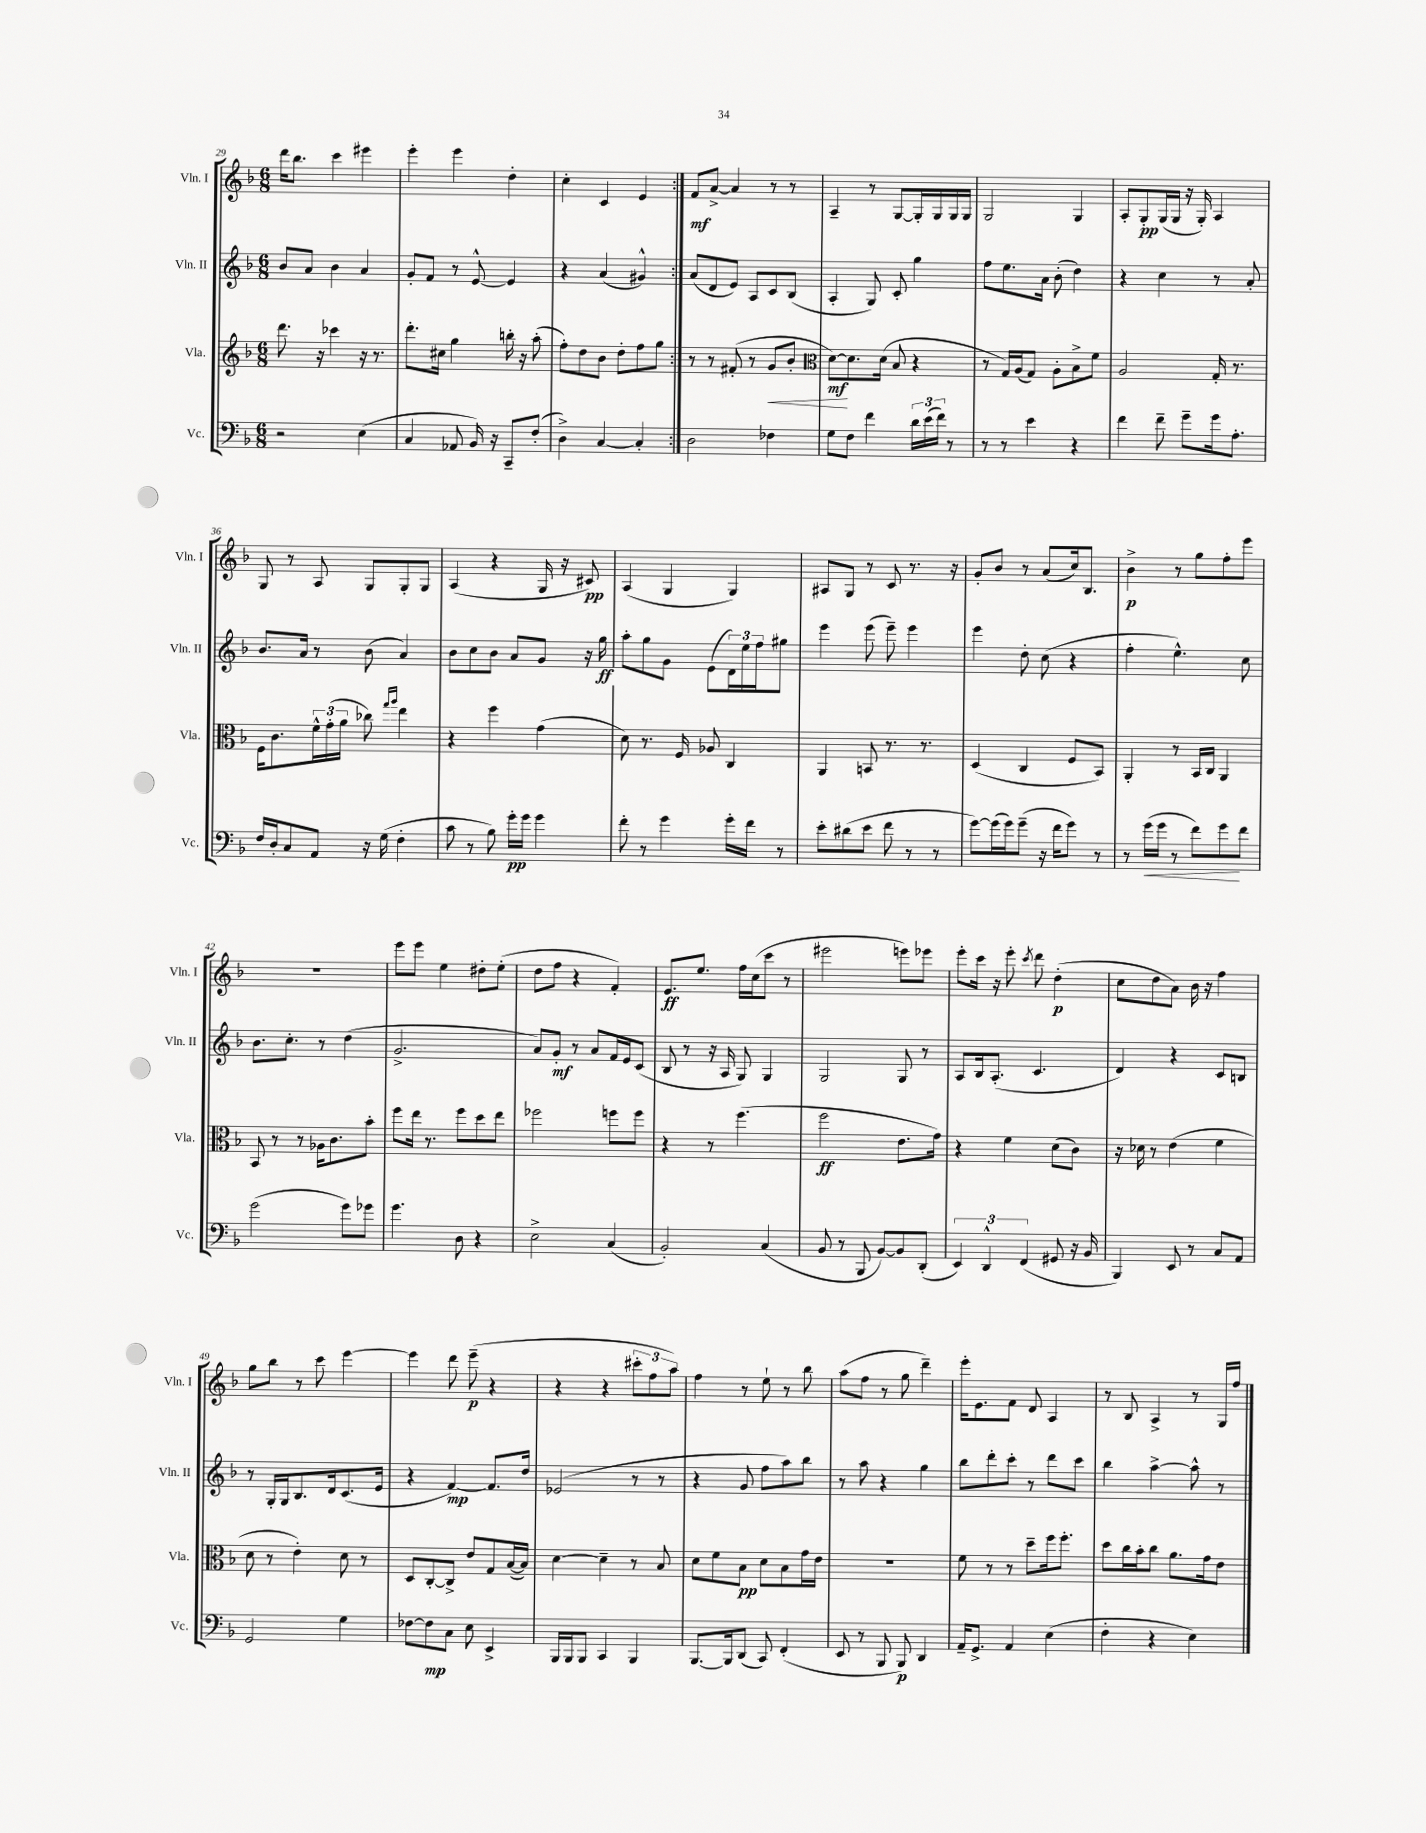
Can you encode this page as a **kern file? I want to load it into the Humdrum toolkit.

**kern	**kern	**kern	**kern
*staff4	*staff3	*staff2	*staff1
*clefF4	*clefG2	*clefG2	*clefG2
*k[b-]	*k[b-]	*k[b-]	*k[b-]
*M6/8	*M6/8	*M6/8	*M6/8
2r	8.ddd\	8b-/L	16ddd\LK
.	.	.	8.bb-\J
.	.	8a/J	.
.	16r	.	.
.	4ccc-\	4b-\	4ccc\
(4E\	16r	4a/	4eee#\
.	8.r	.	.
=	=	=	=
4C/	8.ddd'\L	8g'/L	4eee'\
.	.	8f/J	.
.	16cc#\Jk	.	.
8AA-/	4gg\	8r	4eee\
16BB-/)	.	[8e^^/	.
16r	.	.	.
8CC~/L	16bb'\	4e/]	4dd'\
.	16r	.	.
(8F'/J	(8aa'\	.	.
=	=	=	=
4D^\)	8ff'\L)	4r	4cc'\
.	8dd\	.	.
[4C/	8b-\J	(4a/	4c/
.	8dd'\L	.	.
4C'/]	8ff\	4g#^^/)	4e/
.	8gg\J	.	.
=:|!	=:|!	=:|!	=:|!
2D\	8r	(8a/L	8f/L
.	8r	8d/	[8a^/J
.	(8f#'/	8e/J)	4a/]
.	8r	8A/L	.
4F-\	8g/L	8c/	8r
.	8b-'/J	(8B-/J	8r
=	=	=	=
*	*clefC3	*	*
8G\L	[8d\L)	4A'/	4A~/
8F\J	8.d\]	.	.
4f\	.	8G/)	8r
.	(16d\Jk	.	.
.	8B-/	8c'/	[8G/L
24d\LL	4r	4gg\	16G'/]L
(24e\	.	.	.
.	.	.	16G/
24f\JJ)	.	.	.
8r	.	.	16G/
.	.	.	16G/JJ
=	=	=	=
8r	8r	8ff\L	2G/
8r	16G/LL)	8.ee\	.
.	(16A/J	.	.
4e\	8G/J)	.	.
.	.	16a\Jk	.
.	8A'\L	(8b-'\	.
4r	8B-^\	4dd\)	4G/
.	8f\J	.	.
=	=	=	=
4f\	2A/	4r	8A'/L
.	.	.	8G'/
8f~\	.	4cc\	(16G/L
.	.	.	16G/JJ
8g~\L	.	.	16r
.	.	.	16G'/)
16g\k	16G'/	8r	4A/
8.A'\J	8.r	.	.
.	.	8a'/	.
=	=	=	=
16F/LL	16F\LK	8.b-/L	8G/
16D'/J	8.c\	.	.
8C/	.	.	8r
.	.	16a/Jk	.
8AA/J	24f^^\L	8r	8A/
.	(24g'\	.	.
.	24a\JJ	.	.
16r	8cc-\)	(8b-\	8G/L
(16G\	.	.	.
.	16qqgg/LL	.	.
.	16qqaa/JJ	.	.
4F'\	4ee\	4a/)	8G'/
.	.	.	8G/J
=	=	=	=
8c\	4r	8b-\L	(4A/
8r	.	8cc\	.
8B-\)	4ff\	8b-\J	4r
16g'\LL	.	8a/L	.
16g\JJ	.	.	.
4g\	(4g\	8g/J	16G/
.	.	.	16r
.	.	16r	8c#/)
.	.	16gg\	.
=	=	=	=
8f'\	8d\)	8aa'\L	(4A/
8r	8.r	8gg\	.
4g\	.	8g\J	4G/
.	16F/	.	.
.	8A-/	(8e\L	.
16g'\LL	4C/	24d\L)	4G/)
.	.	24ee\	.
16f\JJ	.	.	.
.	.	24ff\J	.
8r	.	8gg#\J	.
=	=	=	=
8e'\L	4AA/	4eee\	8A#/L
(8d#\	.	.	8G/J
8e\J	8BB/	(8eee\	8r
8f\	8.r	8eee~\)	8c/
8r	.	4eee\	8.r
.	8.r	.	.
8r	.	.	.
.	.	.	16r
=	=	=	=
[8g\L)	(4D/	4eee\	8g'/L
(16g\]L	.	.	8b-/J
16g\J)	.	.	.
(8g~\J	4C/	8dd'\	8r
16r	.	(8cc\	(8a/L
16f\LK	.	.	.
8g\J)	8F/L	4r	16cc/k)
.	.	.	8.B-/J
8r	8BB-/J)	.	.
=	=	=	=
8r	4AA'/	4ff'\	4b-^\
(16g\LL	.	.	.
16g\JJ	.	.	.
8r	8r	4.ee^^\)	8r
8f\L)	16BB-/LL	.	8gg\L
.	16C/JJ	.	.
8g\	4AA/	.	8ff'\
8f\J	.	8cc\	8eee\J
=	=	=	=
(2g\	8BB-/	8.b-\L	2.r
.	8r	.	.
.	.	8.cc'\J	.
.	8r	.	.
.	16A-\LK	8r	.
.	8.c\	.	.
8g\L)	.	(4dd\	.
8g-\J	8b-'\J	.	.
=	=	=	=
4.g\	8ff\L	2.g^/	8eee\L
.	16ee\Jk	.	8eee\J
.	8.r	.	.
.	.	.	4ee\
8D\	8ff\L	.	.
4r	8dd\	.	8dd#'\L
.	8ee\J	.	(8ee'\J
=	=	=	=
2E^\	2ff-\	8a/L)	8dd\L
.	.	8g'/J	8ff\J
.	.	8r	4r
.	.	8a/L	.
(4C/	8ff\L	16f/L	4f'/)
.	.	16e/J	.
.	8ff\J	(8c/J	.
=	=	=	=
2BB-'/)	4r	8B-/	8.e/L
.	.	8r	.
.	.	.	8.ee/J
.	8r	16r	.
.	.	16A/	.
.	(4.ff\	8G/)	16ff\LL
.	.	.	(16cc\J
(4C/	.	4G/	8ccc\J
.	.	.	8r
=	=	=	=
8BB-/	2ff\	2G/	2eee#\
8r	.	.	.
8BBB-/	.	.	.
[8BB-/L)	.	.	.
8BB-/]	8.e\L	8G/	8eee\L)
(8DD'/J	.	8r	8eee-\J
.	16g\Jk)	.	.
=	=	=	=
6EE/)	4r	8A/L	8eee'\L
.	.	16B-/k	16ccc\Jk
6DD^^/	.	.	.
.	.	(8.A'/J	16r
.	4f\	.	8eee'\
(6FF/	.	.	.
.	.	.	8qccc/
.	.	4.c/	8ddd\
8GG#/	(8d\L	.	(4dd'\
16r	8c\J)	.	.
16BB-/	.	.	.
=	=	=	=
4BBB-/)	16r	4d/)	8cc\L
.	16d-\	.	.
.	8r	.	8dd\
8EE/	(4e\	4r	8a\J)
8r	.	.	16b-\
.	.	.	16r
8C/L	4f\	8c/L	4ff\
8AA/J	.	8B/J	.
=	=	=	=
2GG/	8d\	8r	8gg\L
.	8r	16G'/LL	8bb-\J
.	.	16G/J	.
.	4e'\)	8.B-/	8r
.	.	.	8ccc\
.	.	16d/k	.
4G\	8d\	(8.c/	[4eee\
.	8r	.	.
.	.	16e/Jk	.
=	=	=	=
[8F-\L	8D/L	4r	4eee\]
8F-\]	[8C'/	.	.
8C\J	8C^/]J	[4f/)	8ddd\
8E\	8e/L	.	(8eee~\
4EE^/	8G/	8.f/]L	4r
.	([16B-/L	.	.
.	16B-/]JJ)	16dd/Jk	.
=	=	=	=
16BBB-/LL	[4d\	(2e-/	4r
16BBB-/J	.	.	.
8BBB-/J	.	.	.
4CC/	4d~\]	.	4r
4BBB-/	8r	8r	12ccc#'\L
.	.	.	12ff\
.	8B-/	8r	.
.	.	.	12aa\J)
=	=	=	=
[8.BBB-/L	8d\L	4r	4ff\
.	8f\	.	.
16BBB-/]k	.	.	.
(8DD/J	8B-\J	8g/	8r
8CC/)	8d\L	8ff\L	8ee`\
(4FF'/	8B-\	8aa\)	8r
.	16g\L	8bb-\J	8bb-\
.	16e\JJ	.	.
=	=	=	=
8EE/	2.r	8r	(8aa\L
8r	.	8aa\	8ff\J
8BBB-/	.	4r	8r
8BBB-/)	.	.	8gg\
4DD/	.	4gg\	4ddd~\)
=	=	=	=
16AA~/LK	8f\	8bb-\L	16eee'\LK
8.GG^/J	.	.	8.e\
.	8r	8ddd'\	.
4AA/	8r	8ccc'\J	8f\J
.	8dd~\L	8r	8d/
(4E\	16ff\k	8ddd\L	4A/
.	8.ff'\J	.	.
.	.	8ccc\J	.
=	=	=	=
4F'\	8dd\L	4bb-\	8r
.	16cc\L	.	8B-/
.	16b-'\J	.	.
4r	8cc\J	[4aa^\	4A^/
.	8.a\L	.	.
4E\)	.	8aa^^\]	8r
.	16g\k	.	.
.	8e\J	8r	16G/LL
.	.	.	16ff/JJ
==	==	==	==
*-	*-	*-	*-
